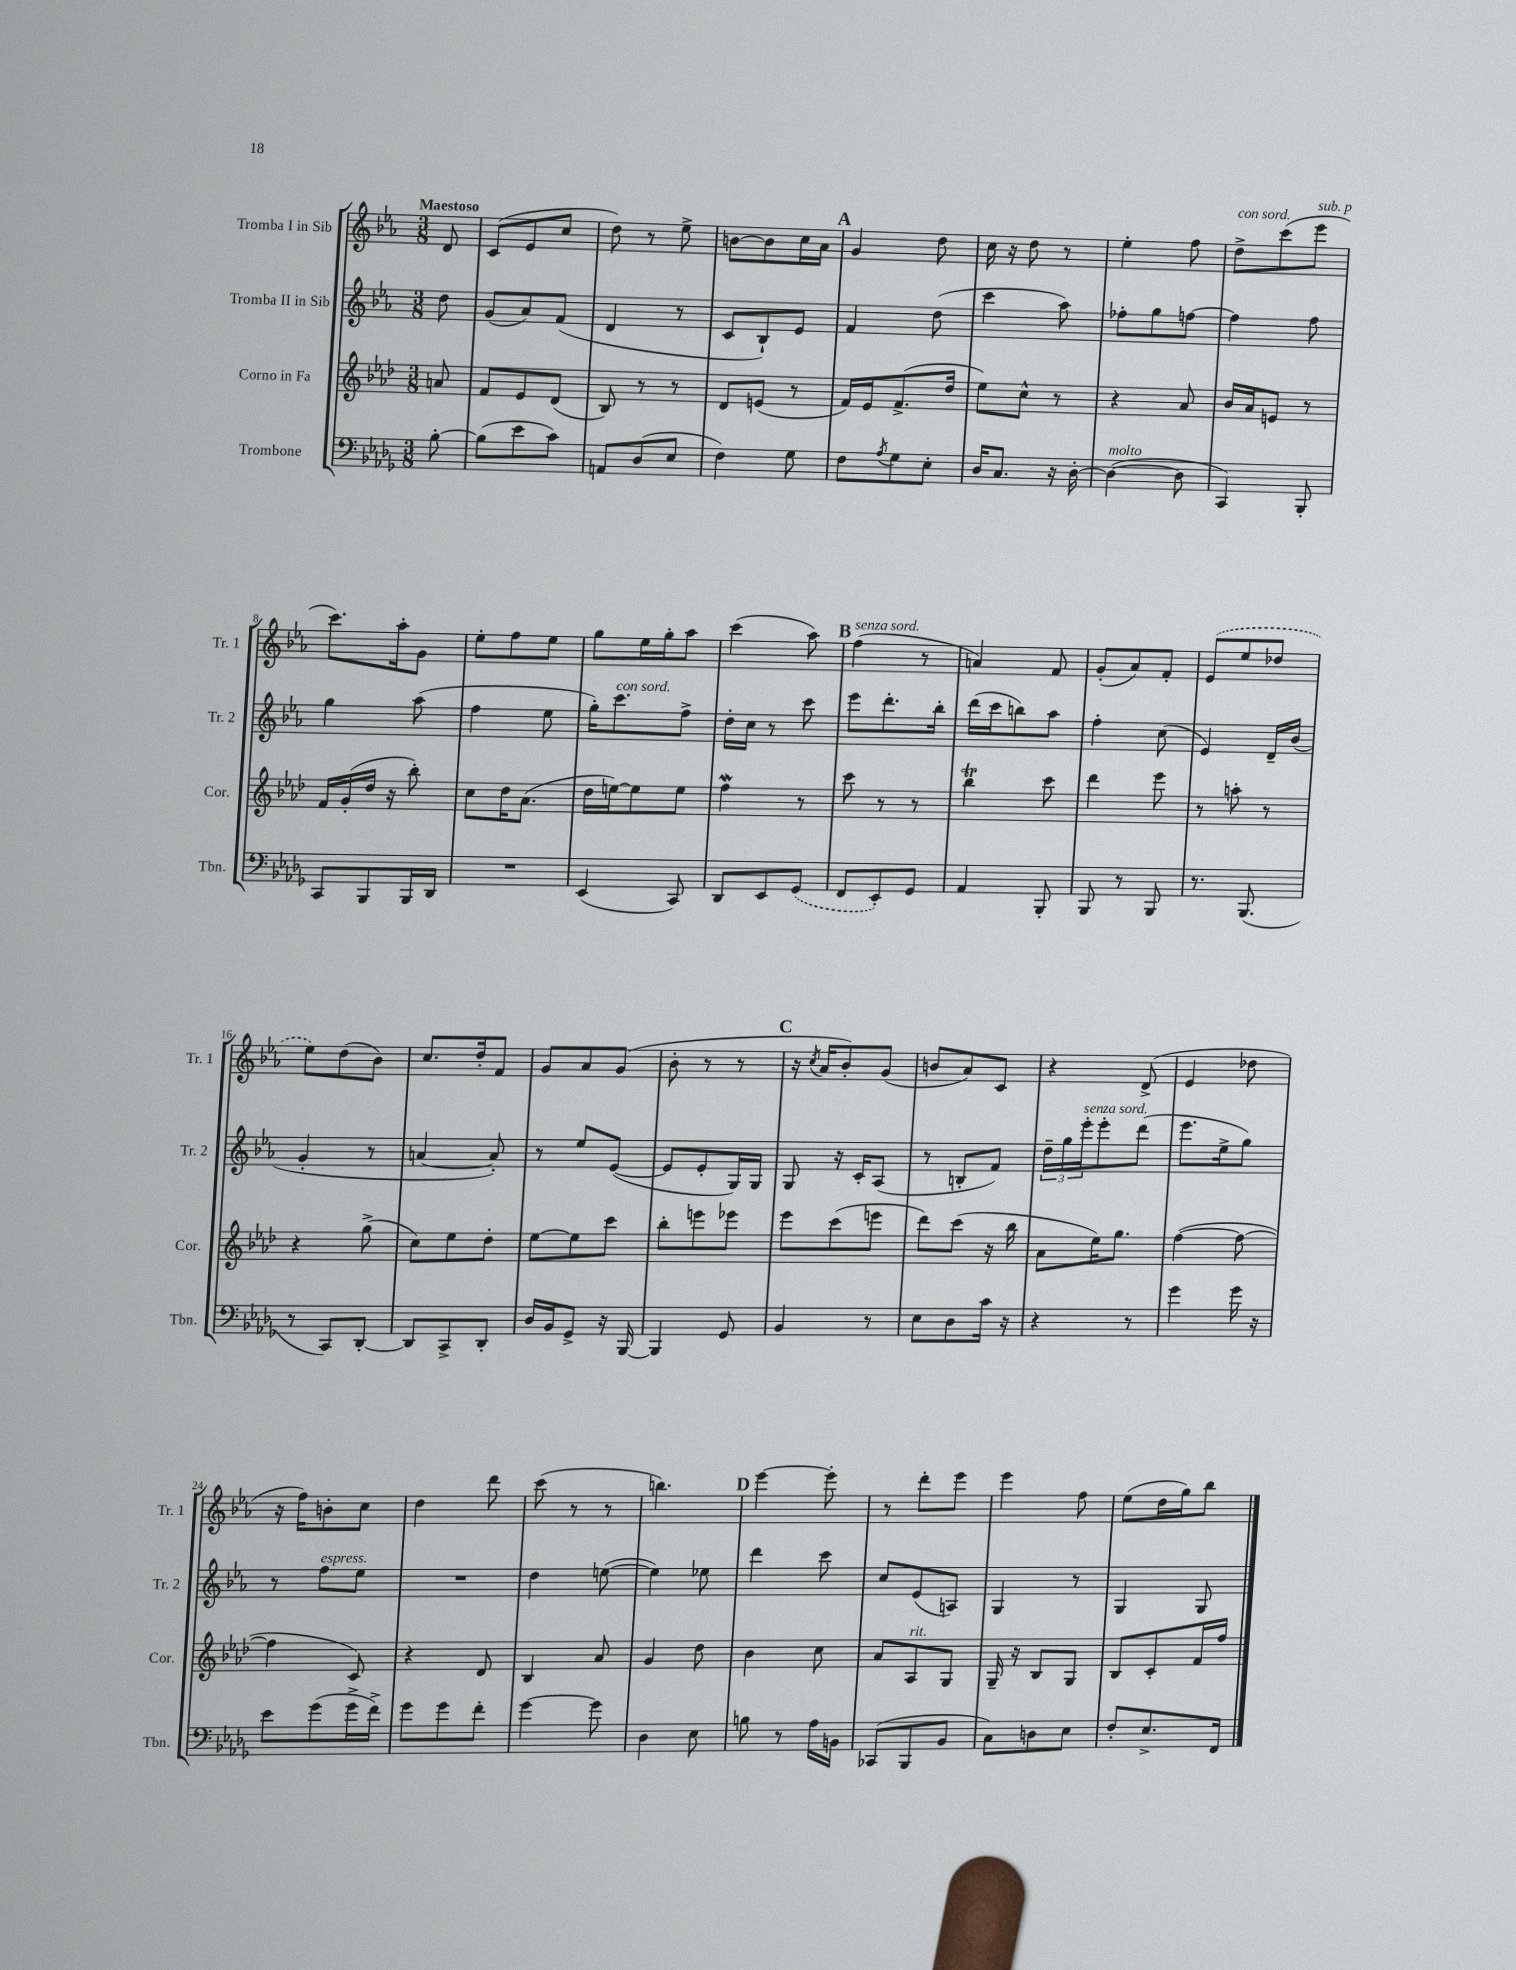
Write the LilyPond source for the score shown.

<<
\new StaffGroup <<
\new Staff = "s0" \with { instrumentName = "Tromba I in Sib" shortInstrumentName = "Tr. 1" } {
    \clef treble \key ees \major \numericTimeSignature \time 3/8 \partial 8 \tempo "Maestoso"
    d'8 |
    c'8( ees'8 c''8 |
    d''8) r8 ees''8-> |
    b'8~ b'8 c''16 aes'16 |
    \mark \markup { \bold "A" } g'4 d''8 |
    c''16 r16 d''8 r8 |
    ees''4-. f''8 |
    d''8->^\markup { \italic "con sord." } c'''8( ees'''8^\markup { \italic "sub. p" } |
    c'''8.) aes''16-. g'8 |
    ees''8-. f''8 ees''8 |
    g''8 ees''16 g''16-. aes''8 |
    c'''4( aes''8) |
    \mark \markup { \bold "B" } f''4^\markup { \italic "senza sord." }( r8 |
    a'4) f'8 |
    g'8-.( aes'8) f'8-. |
    \once \slurDashed ees'8( ees''8 des''8 |
    ees''8) d''8( bes'8) |
    c''8. d''16-. f'8 |
    g'8 aes'8 g'8( |
    bes'8-. r8 r8 |
    \mark \markup { \bold "C" } r16 \acciaccatura { c''8 } aes'16 bes'8-.) g'8( |
    b'8 aes'8) c'8 |
    r4 d'8->( |
    ees'4 des''8 |
    r16 f''16) b'8-. c''8 |
    d''4 d'''8 |
    c'''8( r8 r8 |
    b''4.) |
    \mark \markup { \bold "D" } ees'''4~ ees'''8-. |
    r8 d'''8-. ees'''8 |
    ees'''4 f''8 |
    ees''8( d''16 g''16) bes''8 \bar "|." |
}
\new Staff = "s1" \with { instrumentName = "Tromba II in Sib" shortInstrumentName = "Tr. 2" } {
    \clef treble \key ees \major \numericTimeSignature \time 3/8 \partial 8
    d''8 |
    g'8( aes'8) f'8( |
    d'4 r8 |
    c'8 bes8-!) ees'8 |
    \mark \markup { \bold "A" } f'4 d''8( |
    c'''4 aes''8) |
    fes''8-. g''8 f''8~ |
    f''4 f''8 |
    g''4 aes''8( |
    f''4 ees''8 |
    g''16-.) c'''8.^\markup { \italic "con sord." } f''8-> |
    d''16-. c''16 r8 c'''8 |
    \mark \markup { \bold "B" } ees'''8 d'''8.-. bes''16-. |
    d'''16( c'''16 b''8) aes''8 |
    f''4-. c''8( |
    ees'4) d'16-- bes'16( |
    g'4-. r8 |
    a'4~ a'8-.) |
    r8 ees''8 ees'8~( |
    ees'8 ees'8-. g16) g16 |
    \mark \markup { \bold "C" } g8 r16 c'16-. aes8( |
    r8 b8-. f'8) |
    \tuplet 3/2 { d''16-- g''16 ees'''16-.^\markup { \italic "senza sord." } } ees'''8-. d'''8( |
    ees'''8. ees''16-> g''8) |
    r8 f''8^\markup { \italic "espress." } ees''8 |
    R4. |
    d''4 e''8~( |
    e''4) ees''8 |
    \mark \markup { \bold "D" } d'''4 c'''8 |
    c''8 ees'8( a8) |
    g4 r8 |
    g4 g8 \bar "|." |
}
\new Staff = "s2" \with { instrumentName = "Corno in Fa" shortInstrumentName = "Cor." } {
    \clef treble \key aes \major \numericTimeSignature \time 3/8 \partial 8
    a'8 |
    f'8 ees'8 des'8( |
    bes8) r8 r8 |
    des'8 e'8( r8 |
    \mark \markup { \bold "A" } f'16) ees'16 f'8.->( des''16 |
    ees''8) c''8-^ r8 |
    r4 aes'8 |
    bes'16 aes'16 e'8 r8 |
    f'16 g'16-.( des''16 r16 bes''8-.) |
    c''8 des''16 aes'8.( |
    des''16 e''16~) e''8 e''8 |
    f''4\mordent r8 |
    \mark \markup { \bold "B" } c'''8 r8 r8 |
    bes''4\trill c'''8 |
    des'''4 ees'''8 |
    r8 a''8-. r8 |
    r4 g''8->( |
    c''8) ees''8 des''8-. |
    ees''8~ ees''8 c'''8 |
    bes''8-. e'''8 ees'''8 |
    \mark \markup { \bold "C" } ees'''8 c'''8( e'''8 |
    des'''8) c'''8( r16 bes''16 |
    aes'8 ees''16) g''8. |
    f''4~( f''8~ |
    f''4 c'8) |
    r4 des'8 |
    bes4 aes'8 |
    g'4 des''8 |
    \mark \markup { \bold "D" } bes'4 c''8 |
    aes'8 aes8^\markup { \italic "rit." } g8 |
    g16-- r16 bes8 g8 |
    bes8 c'8-. f'16 f''16 \bar "|." |
}
\new Staff = "s3" \with { instrumentName = "Trombone" shortInstrumentName = "Tbn." } {
    \clef bass \key des \major \numericTimeSignature \time 3/8 \partial 8
    bes8~-. |
    bes8( ees'8 c'8) |
    a,8 des8( ees8 |
    f4) ges8 |
    \mark \markup { \bold "A" } f8 \acciaccatura { aes8 } ges8 ees8-. |
    des16 c8. r16 des16~-. |
    des4~^\markup { \italic "molto" }( des8 |
    c,4) bes,,8-. |
    c,8 bes,,8 bes,,16 des,16 |
    R4. |
    ees,4( c,8) |
    des,8 ees,8 \once \slurDashed ges,8( |
    \mark \markup { \bold "B" } f,8 ees,8-.) ges,8 |
    aes,4 bes,,8-. |
    bes,,8 r8 bes,,8 |
    r8. bes,,8.( |
    r8 c,8) des,8~-. |
    des,8 c,8-> des,8-. |
    des16 bes,16 ges,8-> r16 bes,,16~ |
    bes,,4 ges,8 |
    \mark \markup { \bold "C" } bes,4 r8 |
    ees8 des8 c'16 r16 |
    r4 r8 |
    ges'4 ges'16 r16 |
    ees'8 ges'8( ges'16-> f'16->) |
    ges'8 ges'8 f'8-. |
    ges'4~ ges'8 |
    des4 ees8 |
    \mark \markup { \bold "D" } b8 r8 aes16 b,16 |
    ces,8( bes,,8 bes,8 |
    c8) d8 ees8 |
    f8-. ees8.-> f,16 \bar "|." |
}
>>
>>
